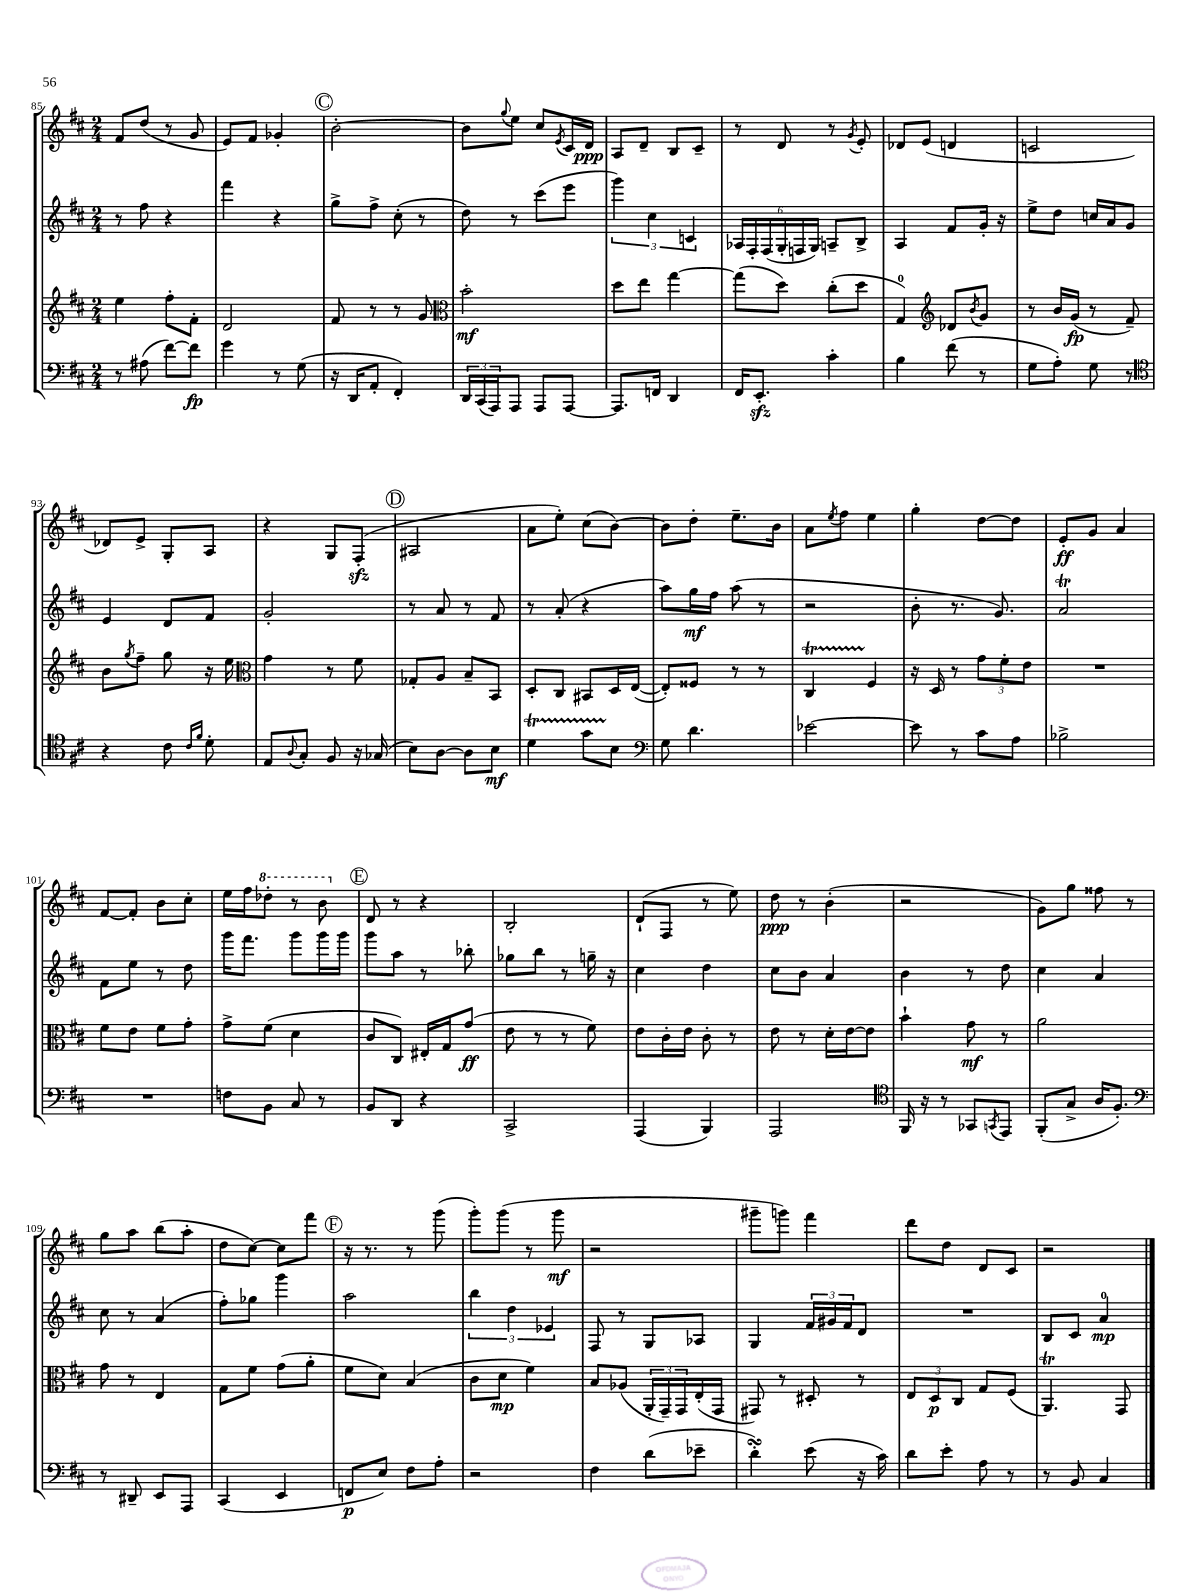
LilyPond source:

<<
\new StaffGroup <<
\new Staff = "s0" {
    \clef treble \key d \major \numericTimeSignature \time 2/4
    fis'8 d''8( r8 g'8 |
    e'8) fis'8 ges'4-. |
    \mark \markup { \circle "C" } b'2~-. |
    b'8 \appoggiatura { g''8 } e''8 cis''8 \acciaccatura { e'8 } cis'16 d'16\ppp |
    a8 d'8-- b8 cis'8-- |
    r8 d'8 r8 \acciaccatura { g'8 } e'8-. |
    des'8 e'8( d'4 |
    c'2 |
    des'8) e'8-> g8-. a8 |
    r4 g8 fis8-.\sfz( |
    \mark \markup { \circle "D" } ais2 |
    a'8 e''8-.) cis''8( b'8~) |
    b'8 d''8-. e''8.-- b'16 |
    a'8 \acciaccatura { e''8 } fis''8 e''4 |
    g''4-. d''8~ d''8 |
    e'8-.\ff g'8 a'4 |
    fis'8~ fis'8-. b'8 cis''8-. |
    e''16 fis''16 \ottava #1 des'''8-. r8 b''8 \ottava #0 |
    \mark \markup { \circle "E" } d'8 r8 r4 |
    b2-. |
    d'8-!( fis8 r8 e''8) |
    d''8\ppp r8 b'4-.( |
    r2 |
    g'8) g''8 fisis''8 r8 |
    g''8 a''8 b''8( a''8-. |
    d''8 cis''8~) cis''8 fis'''8 |
    \mark \markup { \circle "F" } r16 r8. r8 g'''8( |
    g'''8-.) g'''8( r8 g'''8\mf |
    r2 |
    gis'''8-- g'''8) fis'''4 |
    d'''8 d''8 d'8 cis'8 |
    r2 \bar "|." |
}
\new Staff = "s1" {
    \clef treble \key d \major \numericTimeSignature \time 2/4
    r8 fis''8 r4 |
    fis'''4 r4 |
    \mark \markup { \circle "C" } g''8-> fis''8-> cis''8-.( r8 |
    d''8) r8 cis'''8( e'''8 |
    \tuplet 3/2 { g'''4) cis''4 c'4 } |
    \tuplet 6/4 { aes16 fis16-. fis16( g16-. f16 g16) } a8-- b8-> |
    a4 fis'8 g'16-. r16 |
    e''8-> d''8 c''16 a'16 g'8 |
    e'4 d'8 fis'8 |
    g'2-. |
    \mark \markup { \circle "D" } r8 a'8 r8 fis'8 |
    r8 a'8-.( r4 |
    a''8) g''16\mf fis''16 a''8( r8 |
    r2 |
    b'8-. r8. g'8.) |
    a'2\trill |
    fis'8 e''8 r8 d''8 |
    g'''16 fis'''8. g'''8 g'''16 g'''16 |
    \mark \markup { \circle "E" } g'''8 a''8 r8 bes''8-. |
    ges''8 b''8 r8 g''16-- r16 |
    cis''4 d''4 |
    cis''8 b'8 a'4 |
    b'4 r8 d''8 |
    cis''4 a'4 |
    cis''8 r8 a'4( |
    fis''8-.) ges''8 g'''4 |
    \mark \markup { \circle "F" } a''2 |
    \tuplet 3/2 { b''4 d''4 ees'4 } |
    fis8 r8 g8 aes8 |
    g4 \tuplet 3/2 { fis'16 gis'16 fis'16 } d'8 |
    R2 |
    b8 cis'8 a'4-0\mp \bar "|." |
}
\new Staff = "s2" {
    \clef treble \key d \major \numericTimeSignature \time 2/4
    e''4 fis''8-. fis'8-. |
    d'2 |
    \mark \markup { \circle "C" } fis'8 r8 r8 g'8 |
    \clef alto b'2-.\mf |
    d''8 e''8 g''4~ |
    g''8( d''8) cis''8-.( d''8 |
    g4-0) \clef treble des'8 \acciaccatura { b'8 } g'8 |
    r8 b'16 g'16\fp( r8 fis'8--) |
    b'8 \acciaccatura { g''8 } fis''8-- g''8 r16 e''16 |
    \clef alto g'4 r8 fis'8 |
    \mark \markup { \circle "D" } ges8-. a8 b8-- b,8 |
    d8-. cis8 bis,8 d16 e16~( |
    e8-.) fisis8 r8 r8 |
    cis4\startTrillSpan fis4\stopTrillSpan |
    r16 d16 r8 \tuplet 3/2 { g'8 fis'8-. e'8 } |
    R2 |
    fis'8 e'8 fis'8 g'8-. |
    g'8-> fis'8( d'4 |
    \mark \markup { \circle "E" } cis'8 cis8) eis16-. g16 g'8\ff( |
    e'8 r8 r8 fis'8) |
    e'8 cis'16-. e'16 cis'8-. r8 |
    e'8 r8 d'16-. e'16~ e'8 |
    b'4-! g'8\mf r8 |
    a'2 |
    g'8 r8 e4 |
    g8 fis'8 g'8( a'8-. |
    \mark \markup { \circle "F" } fis'8 d'8) b4( |
    cis'8 d'8\mp fis'4) |
    b8 aes8( \tuplet 3/2 { a,16-. g,16--) g,16 } e16-.( g,16 |
    gis,8) r8 dis8-. r8 |
    \tuplet 3/2 { e8 d8\p cis8 } g8 fis8( |
    a,4.\trill) g,8 \bar "|." |
}
\new Staff = "s3" {
    \clef bass \key d \major \numericTimeSignature \time 2/4
    r8 ais8( fis'8~) fis'8\fp |
    g'4 r8 g8( |
    \mark \markup { \circle "C" } r16 d,16 a,8-. fis,4-.) |
    \tuplet 3/2 { d,16 cis,16( a,,16) } a,,8 a,,8 a,,8~ |
    a,,8. f,16 d,4 |
    fis,16 e,8.-.\sfz cis'4-. |
    b4 fis'8( r8 |
    g8 a8-.) g8 r8 |
    \clef tenor r4 cis'8 \grace { cis'16 fis'16 } d'8-. |
    e8 \appoggiatura { a8 } g8-. fis8 r16 ges16( |
    \mark \markup { \circle "D" } b8) a8~ a8 b8\mf |
    d'4\startTrillSpan g'8 b8\stopTrillSpan |
    \clef bass g8 d'4. |
    ees'2~ |
    ees'8 r8 cis'8 a8 |
    bes2-> |
    R2 |
    f8 b,8 cis8 r8 |
    \mark \markup { \circle "E" } b,8 d,8 r4 |
    cis,2-> |
    a,,4( b,,4) |
    a,,2 |
    \clef tenor fis,16 r16 r8 ges,8 \acciaccatura { g,8 } e,8 |
    fis,8-.( g8-> a16 fis8.-.) |
    \clef bass r8 dis,8-- e,8 a,,8 |
    cis,4( e,4 |
    \mark \markup { \circle "F" } f,8\p e8) fis8 a8-. |
    r2 |
    fis4 d'8( ees'8-- |
    d'4-.\turn) e'8( r16 cis'16) |
    d'8 e'8-. a8 r8 |
    r8 b,8 cis4 \bar "|." |
}
>>
>>
\layout { \context { \Score currentBarNumber = #85 } }
